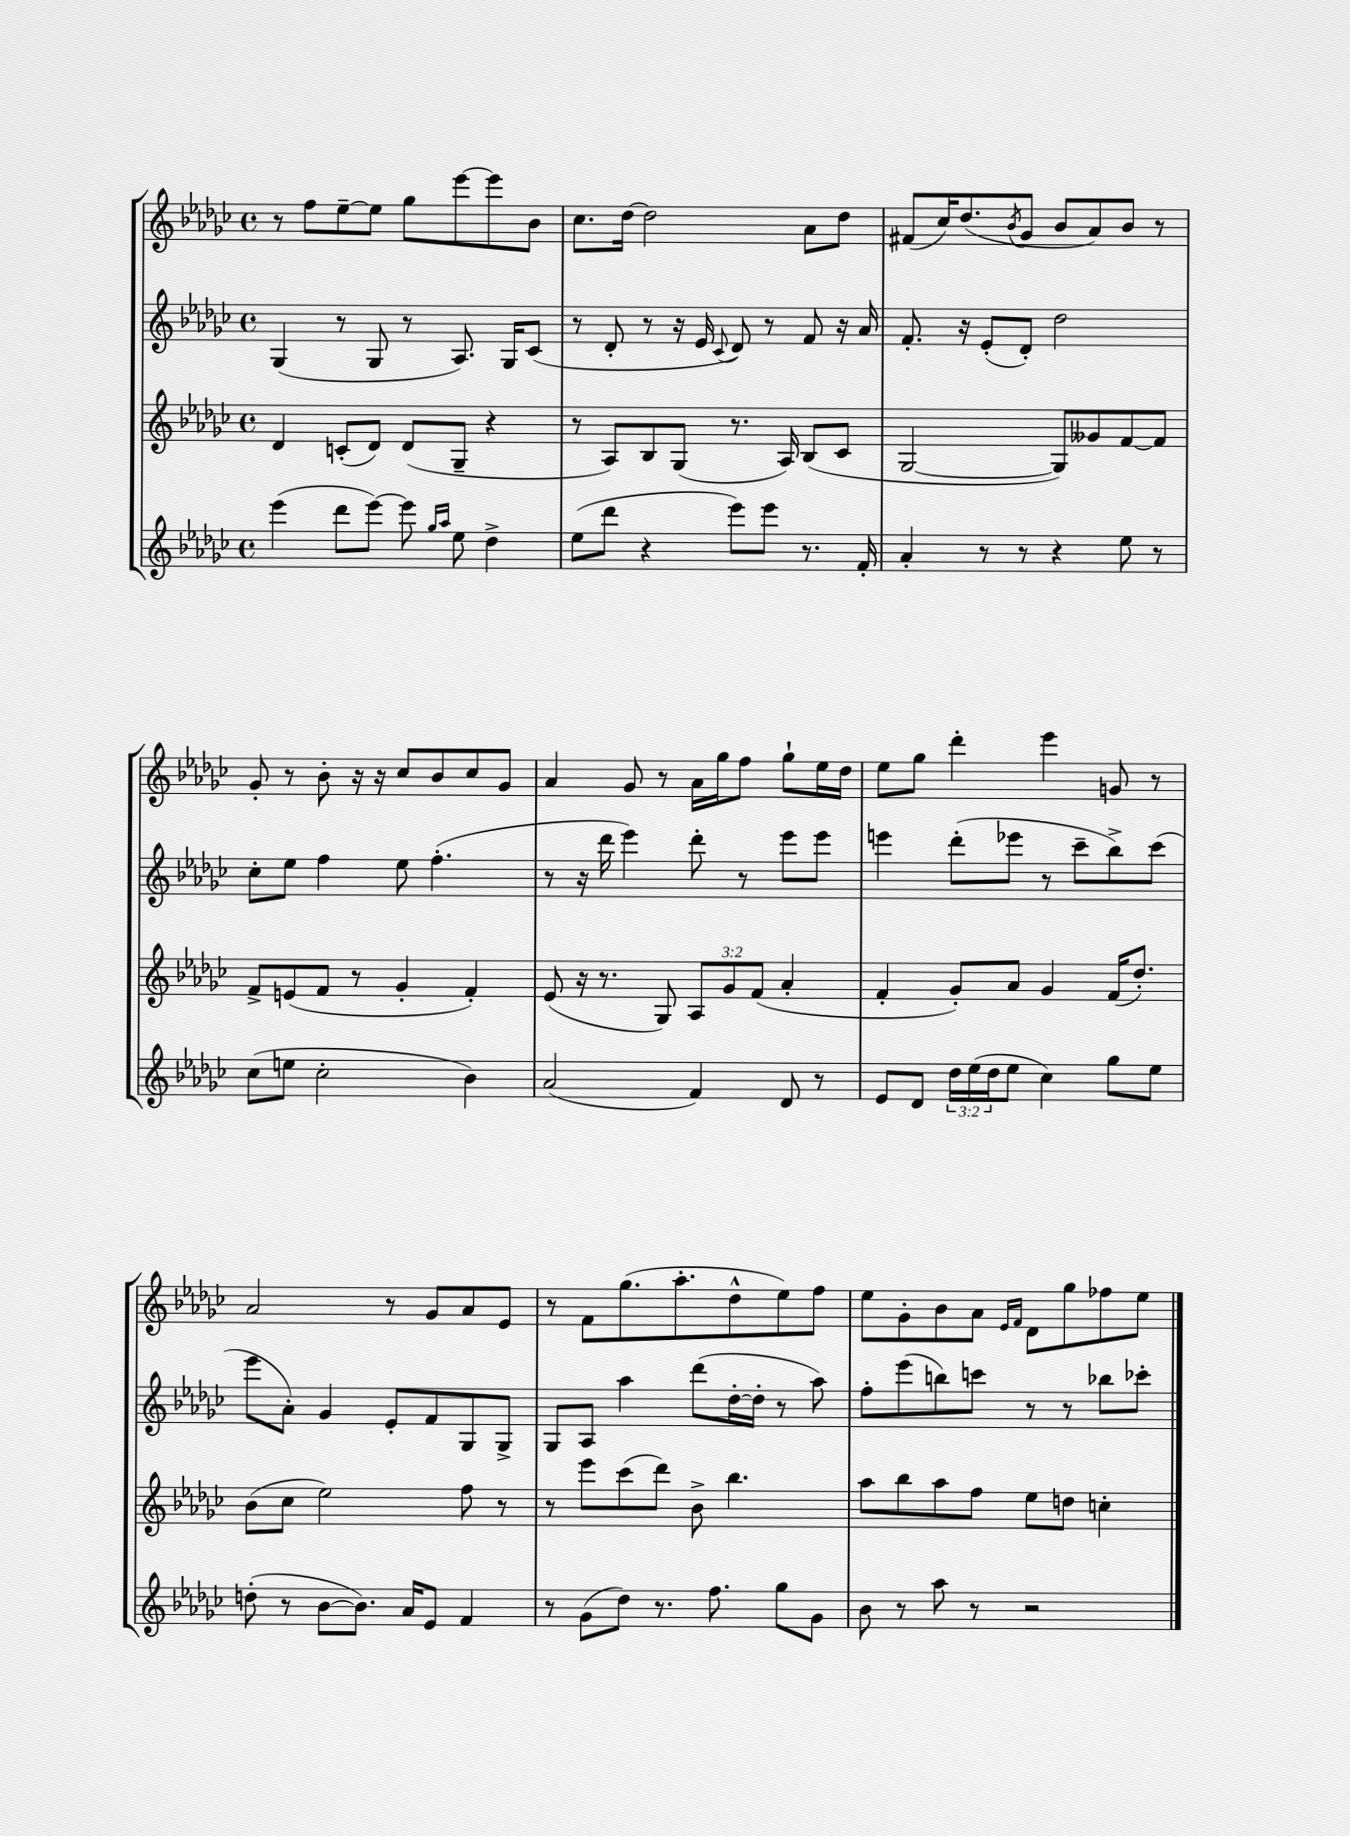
<<
\new StaffGroup <<
\new Staff = "s0" {
    \clef treble \key ges \major \defaultTimeSignature \time 4/4
    r8 f''8 ees''8~-- ees''8 ges''8 ees'''8~ ees'''8 bes'8 |
    ces''8. des''16~ des''2 aes'8 des''8 |
    fis'8( ces''16) des''8.( \acciaccatura { bes'8 } ges'8 bes'8 aes'8) bes'8 r8 |
    ges'8-. r8 bes'8-. r16 r16 ces''8 bes'8 ces''8 ges'8 |
    aes'4 ges'8 r8 aes'16 ges''16 f''8 ges''8-! ees''16 des''16 |
    ees''8 ges''8 des'''4-. ees'''4 g'8 r8 |
    aes'2 r8 ges'8 aes'8 ees'8 |
    r8 f'8 ges''8.( aes''8.-. des''8-^ ees''8) f''8 |
    ees''8 ges'8-. bes'8 aes'8 \grace { ees'16 f'16 } des'8 ges''8 fes''8 ees''8 \bar "|." |
}
\new Staff = "s1" {
    \clef treble \key ges \major \defaultTimeSignature \time 4/4
    ges4( r8 ges8 r8 aes8.) ges16 ces'8( |
    r8 des'8-. r8 r16 ees'16 \appoggiatura { ces'8 } des'8) r8 f'8 r16 aes'16 |
    f'8.-. r16 ees'8-.( des'8-.) des''2 |
    ces''8-. ees''8 f''4 ees''8 f''4.-.( |
    r8 r16 des'''16 ees'''4) des'''8-. r8 ees'''8 ees'''8 |
    e'''4 des'''8-.( ees'''8 r8 ces'''8-- bes''8->) ces'''8( |
    ees'''8 aes'8-.) ges'4 ees'8-. f'8 ges8 ges8-> |
    ges8 aes8 aes''4 des'''8( des''16~-. des''16-. r8 aes''8) |
    f''8-. ees'''8( b''8) c'''8 r8 r8 bes''8 ces'''8-. \bar "|." |
}
\new Staff = "s2" {
    \clef treble \key ges \major \defaultTimeSignature \time 4/4 \override Staff.TupletNumber.text = #tuplet-number::calc-fraction-text
    des'4 c'8-.( des'8) des'8( ges8-- r4 |
    r8 aes8) bes8 ges8( r8. aes16) bes8( ces'8 |
    ges2~ ges8) geses'8 f'8~ f'8 |
    f'8-> e'8( f'8 r8 ges'4-. f'4-.) |
    ees'8( r16 r8. ges8) \tuplet 3/2 { aes8 ges'8 f'8( } aes'4-. |
    f'4-. ges'8-.) aes'8 ges'4 f'16( des''8.-.) |
    bes'8( ces''8 ees''2) f''8 r8 |
    r8 ees'''8 ces'''8( des'''8) bes'8-> bes''4. |
    aes''8 bes''8 aes''8 f''8 ees''8 d''8 c''4-. \bar "|." |
}
\new Staff = "s3" {
    \clef treble \key ges \major \defaultTimeSignature \time 4/4 \override Staff.TupletNumber.text = #tuplet-number::calc-fraction-text
    ees'''4( des'''8 ees'''8~) ees'''8 \grace { ges''16 aes''16 } ees''8 des''4-> |
    ees''8( des'''8 r4 ees'''8) ees'''8 r8. f'16-. |
    aes'4-. r8 r8 r4 ees''8 r8 |
    ces''8( e''8 ces''2-. bes'4) |
    aes'2( f'4) des'8 r8 |
    ees'8 des'8 \tuplet 3/2 { des''16 ees''16( des''16 } ees''8 ces''4) ges''8 ees''8 |
    d''8-.( r8 bes'8~ bes'8.) aes'16 ees'8 f'4 |
    r8 ges'8( des''8) r8. f''8. ges''8 ges'8 |
    bes'8 r8 aes''8 r8 r2 \bar "|." |
}
>>
>>
\layout { \context { \Score \remove "Bar_number_engraver" } }
